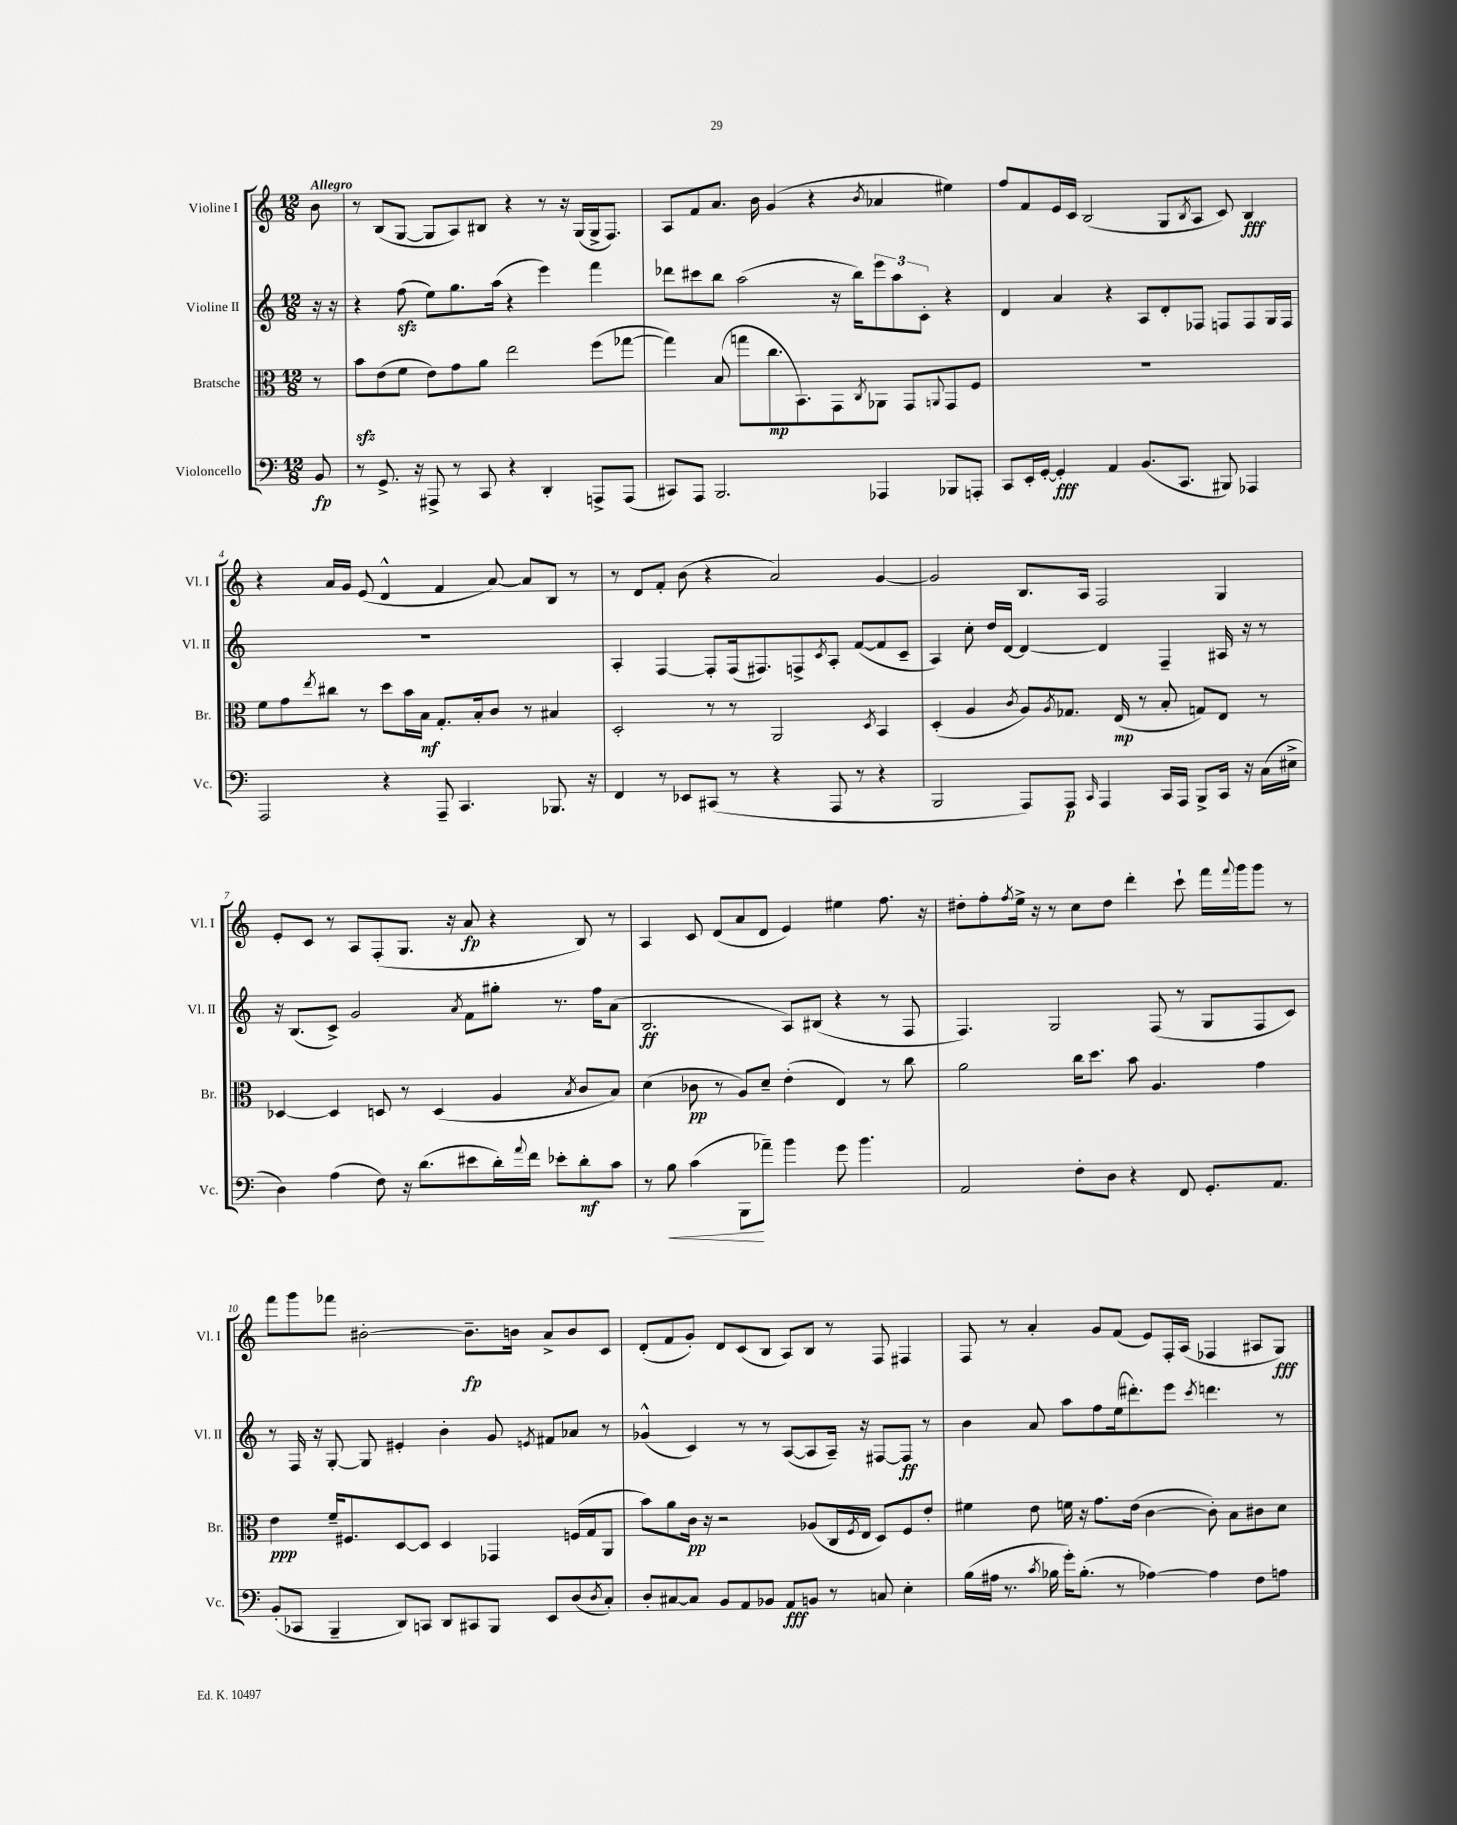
<<
\new StaffGroup <<
\new Staff = "s0" \with { instrumentName = "Violine I" shortInstrumentName = "Vl. I" } {
    \clef treble \key c \major \numericTimeSignature \time 12/8 \partial 8 \tempo "Allegro"
    b'8 |
    r8 b8( g8~ g8 a8) bis8 r4 r8 r16 g16( g16-> f8.) |
    a8 f'8 a'8. b'16 g'4( r4 \acciaccatura { b'8 } aes'4 eis''4) |
    f''8 f'8 e'16 c'16 b2( g8 \acciaccatura { b8 } a8 c'8) b4\fff |
    r4 a'16 g'16 e'8( d'4-^ f'4 a'8~) a'8 b8 r8 |
    r8 d'8 f'8-. b'8( r4 a'2) g'4~ |
    g'2 b8. a16 f2 g4 |
    e'8-. c'8 r8 a8 f8-.( g8. r16 a'8\fp r4 b8) r8 |
    a4 c'8 d'8( a'8 d'8 e'4) eis''4 f''8. r16 |
    dis''8-. f''8-. \acciaccatura { f''8 } e''16-> r16 r8 c''8 dis''8 d'''4-. c'''8-! f'''16 \appoggiatura { f'''8 } g'''16 g'''8 r8 |
    f'''8 g'''8 fes'''8 bis'2~-. bis'8.--\fp b'16 a'8-> b'8 c'8 |
    d'8-.( f'8 g'8-.) d'8 c'8( b8 a8) b8 r8 f8 fis4 |
    f8 r8 a'4-. g'8 f'8( e'8) f16-. a16( fes4 ais8 g8\fff) \bar "|." |
}
\new Staff = "s1" \with { instrumentName = "Violine II" shortInstrumentName = "Vl. II" } {
    \clef treble \key c \major \numericTimeSignature \time 12/8 \partial 8
    r16 r16 |
    r4 f''8\sfz( e''8) g''8. a''16( r4 e'''4) f'''4 |
    des'''8 cis'''8 b''8 a''2( r16 b''16) \tuplet 3/2 { e'''8 a''8 c'8-. } r4 |
    d'4 a'4 r4 a8 d'8-. fes8 f8 f8 g16 f16 |
    R1. |
    a4-. f4~ f8-. f16( fis8.) f8-> \acciaccatura { c'8 } a8-. f'8~( f'8 c'8-- |
    a4) c''8-. d''16 d'16~ d'4~ d'4 f4-- ais16 r16 r8 |
    r16 b8.( c'8->) g'2 \acciaccatura { a'8 } f'8 gis''8-. r8. f''16 a'8( |
    b2.\ff a8) bis8( r4 r8 f8 |
    f4.) g2 f8( r8 g8 f8 c'8) |
    r8 f16 r16 g8~-. g8 eis'4-. b'4-. g'8 \acciaccatura { e'8 } fis'8 aes'8 r8 |
    ges'4-^( c'4) r8 r8 a8~( a8 a16--) r16 fis8~ fis8\ff r8 |
    b'4 a'8 a''8 f''8 e''16( dis'''8.-.) e'''8 \acciaccatura { c'''8 } d'''4. r8 \bar "|." |
}
\new Staff = "s2" \with { instrumentName = "Bratsche" shortInstrumentName = "Br." } {
    \clef alto \key c \major \numericTimeSignature \time 12/8 \partial 8
    r8 |
    b'8\sfz e'8( f'8 e'8) g'8 a'8 e''2 f''8( ges''8~ |
    ges''4) b8( g''8 c''8.\mp b,8.) g,8 \acciaccatura { c8 } aes,8 g,8 \appoggiatura { a,8 } g,8 f8 |
    R1. |
    f'8 g'8 \acciaccatura { e''8 } cis''8 r8 d''8 b'16 b16\mf g8.-. b16-. c'8 r8 bis4 |
    d2-. r8 r8 a,2 \acciaccatura { d8 } b,4 |
    d4-.( a4 \acciaccatura { c'8 } a8) \acciaccatura { a8 } ges8. e16\mp( r8 b8-. g8) e8 r8 |
    des4~ des4 d8 r8 d4( a4 \acciaccatura { b8 } c'8 b8) |
    d'4( ces'8\pp r8 a8) d'8-- e'4-.( e4) r8 c''8 |
    a'2 c''16 d''8. b'8 a4. g'4 |
    e'4\ppp f'16-- fis8. d8~ d8 d4 ges,4 f16( g16 a,8 |
    b'8) a'8 c'16\pp r16 r2 aes8( c16 \acciaccatura { f8 } e16 d8) f8 e'8-. |
    fis'4 e'8 f'16 r16 g'8. e'16( c'4~ c'8-.) b8 cis'8 d'8 \bar "|." |
}
\new Staff = "s3" \with { instrumentName = "Violoncello" shortInstrumentName = "Vc." } {
    \clef bass \key c \major \numericTimeSignature \time 12/8 \partial 8
    b,8\fp |
    r8 g,8.-> r16 ais,,8-> r8 c,8 r4 d,4-. a,,8-> a,,8( |
    cis,8) a,,8 b,,2. aes,,4 bes,,8 a,,8-. |
    c,8 e,16-. g,16~-. g,4-.\fff a,4 b,8.( c,8. bis,,8) aes,,4 |
    a,,2 r4 a,,8-- c,4. bes,,8. r16 |
    f,4 r8 ees,8 cis,8( r8 r4 a,,8 r8 r4 |
    b,,2 a,,8) a,,8\p \grace { c,16 } a,,4 c,16 a,,16 b,,8-> c,16 r16 c16( eis16-> |
    d4) a4( f8) r16 d'8.( eis'8 d'16-.) \appoggiatura { a'8 } f'16 ees'8-. d'8-.\mf c'8 |
    r8 b8\< c'4( b,,8\! aes'8--) b'4 g'8 b'4. |
    a,2 f8-. d8 r4 f,8 g,8.-. a,8. |
    b,8-.( ces,8 b,,4-- d,8) c,8 d,8 cis,8 b,,8 e,8 d8( \acciaccatura { d8 } c8-.) |
    d8-. cis8~ cis8 b,8 a,8 bes,8 a,8\fff b,8 r8 c8 e4-. |
    b16( ais16 r8. \acciaccatura { c'8 } bes16 g'16-.) bes8.-.( r8 aes4~) aes4 f8 a8 \bar "|." |
}
>>
>>
